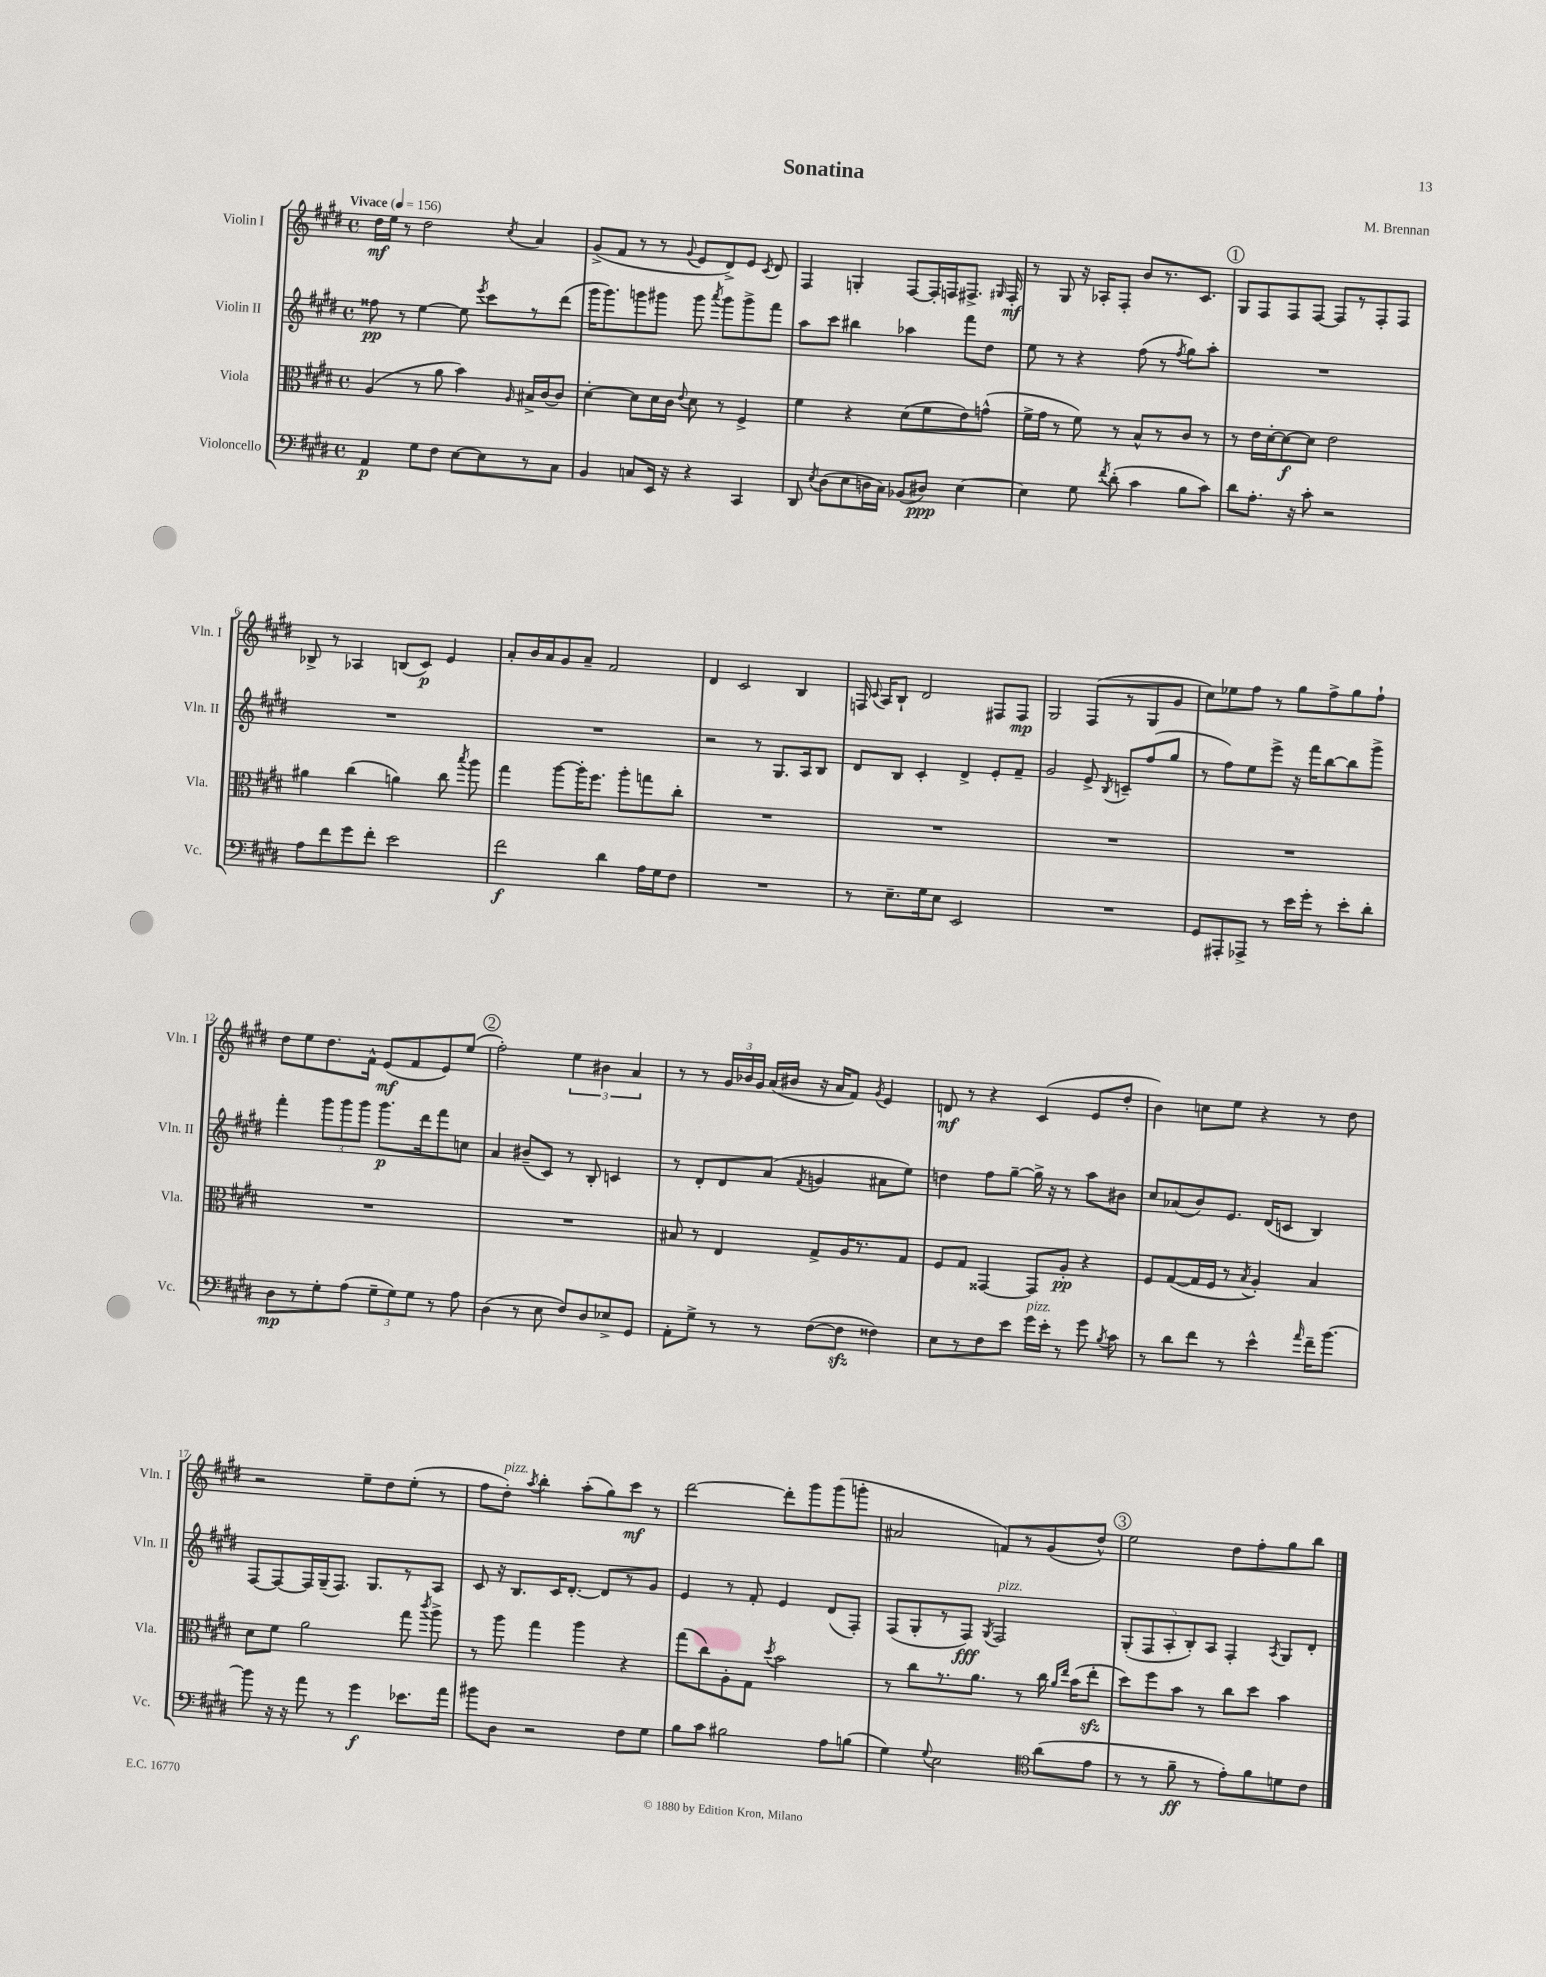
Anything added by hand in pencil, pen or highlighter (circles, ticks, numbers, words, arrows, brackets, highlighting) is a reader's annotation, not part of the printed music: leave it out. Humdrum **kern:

**kern	**dynam	**kern	**dynam	**kern	**dynam	**kern	**dynam
*part4	*part4	*part3	*part3	*part2	*part2	*part1	*part1
*staff4	*staff4	*staff3	*staff3	*staff2	*staff2	*staff1	*staff1
*I"Violoncello	*	*I"Viola	*	*I"Violin II	*	*I"Violin I	*
*I'Vc.	*	*I'Vla.	*	*I'Vln. II	*	*I'Vln. I	*
*clefF4	*	*clefC3	*	*clefG2	*	*clefG2	*
*k[f#c#g#d#]	*	*k[f#c#g#d#]	*	*k[f#c#g#d#]	*	*k[f#c#g#d#]	*
*M4/4	*	*M4/4	*	*M4/4	*	*M4/4	*
*met(c)	*	*met(c)	*	*met(c)	*	*met(c)	*
*MM156	*	*MM156	*	*MM156	*	*MM156	*
=1	=1	=1	=1	=1	=1	=1	=1
!	!	!	!	!	!	!LO:TX:a:B:t=Vivace	!
4AA/	p	(4A/	.	8ff##X\	pp	16dd#\LL	mf
.	.	.	.	.	.	16ee\JJ	.
.	.	.	.	8r	.	8r	.
8G#\L	.	8r	.	[4ee\	.	2dd#\	.
8F#\J	.	8a\	.	.	.	.	.
[8E\L	.	4b\)	.	8ee\]	.	.	.
.	.	.	.	8qeee/	.	.	.
8E\]	.	.	.	8ccc#\L	.	.	.
.	.	16qqA/	.	.	.	8qcc#/	.
8r	.	16B#X^/LL	.	8r	.	4a/	.
.	.	[16c#/J	.	.	.	.	.
8C#\J	.	8c#/J]	.	(8ddd#\J	.	.	.
=2	=2	=2	=2	=2	=2	=2	=2
4BB/	.	[4d#'\	.	16ggg#\KL	.	(8g#^/L	.
.	.	.	.	8.ggg#\)	.	.	.
.	.	.	.	.	.	8f#/J	.
8Cn/L	.	8d#\L]	.	8gggn\	.	8r	.
16EE/Jk	.	16d#\L	.	8ggg#X\J	.	8r	.
16r	.	16c#\JJ	.	.	.	.	.
.	.	8qqe/	.	.	.	8qqg#/	.
4r	.	8d#\	.	8ggg#\	.	8e/L	.
.	.	.	.	8qaaa/	.	.	.
.	.	8r	.	8ggg#\L	.	8d#^/)	.
4CC#/	.	4F#^/	.	8ggg#^\	.	8e/J	.
.	.	.	.	.	.	8qc#/	.
.	.	.	.	8fff#\J	.	8d#/	.
=3	=3	=3	=3	=3	=3	=3	=3
8DD#/	.	4f#\	.	8aa\L	.	4F#/	.
8qE/	.	.	.	.	.	.	.
(8D#\L	.	.	.	8ccc#\J	.	.	.
8E\	.	4r	.	4bb#X\	.	4Gn'/	.
16Dn\L	.	.	.	.	.	.	.
16C#\JJ)	.	.	.	.	.	.	.
(8BB-X/L	.	(8d#\L	.	4aa-X\	.	[8F#/L	.
8D#X/J)	ppp	8f#\	.	.	.	16F#'/L]	.
.	.	.	.	.	.	16Fn/J	.
[4E\	.	8e\)	.	8fff#\L	.	8.F#X^/J	.
.	.	(8gn^^\J	.	8dd#\J	.	.	.
.	.	.	.	.	.	16qqG#X/	.
.	.	.	.	.	.	16F#'/	mf
=4	=4	=4	=4	=4	=4	=4	=4
4E\]	.	16f#^\LL	.	8ee\	.	8r	.
.	.	16g#\JJ	.	.	.	.	.
.	.	8r	.	8r	.	8G#/	.
8G#\	.	8f#\)	.	4r	.	16r	.
.	.	.	.	.	.	16A-X'/KL	.
8qf#/	.	.	.	.	.	.	.
(8d#'\	.	8r	.	.	.	8F#'/J	.
4c#\	.	8B^^/L	.	(8ff#\	.	8b/L	.
.	.	8r	.	8r	.	8.r	.
.	.	.	.	8qff#/	.	.	.
8B\L	.	8c#/J	.	8gg#\L)	.	.	.
.	.	.	.	.	.	8.c#/J	.
8c#\J)	.	8r	.	8aa'\J	.	.	.
!!LO:REH:place=s1:t=1
=5	=5	=5	=5	=5	=5	=5	=5
8d#\L	.	8r	.	1r	.	8G#/L	.
8.A'\J	.	16e\LL	.	.	.	8F#/	.
.	.	[16d#'\J	.	.	.	.	.
.	.	8d#\_	f	.	.	8F#/	.
16r	.	.	.	.	.	.	.
8c#'\	.	8d#\J]	.	.	.	[8F#/J	.
2r	.	2e\	.	.	.	8F#/L]	.
.	.	.	.	.	.	8r	.
.	.	.	.	.	.	8F#'/	.
.	.	.	.	.	.	8F#/J	.
!!LO:LB:g=z
=6	=6	=6	=6	=6	=6	=6	=6
8A\L	.	4a#X\	.	1r	.	8B-X^/	.
8f#\	.	.	.	.	.	8r	.
8g#\	.	(4cc#\	.	.	.	4A-X/	.
8f#'\J	.	.	.	.	.	.	.
2e\	.	4an\)	.	.	.	(8Bn/L	.
.	.	.	.	.	.	8c#/J)	p
.	.	8cc#\	.	.	.	4e/	.
.	.	8qbb/	.	.	.	.	.
.	.	8aa\	.	.	.	.	.
=7	=7	=7	=7	=7	=7	=7	=7
2f#\	f	4gg#\	.	1r	.	8a'/L	.
.	.	.	.	.	.	16b/L	.
.	.	.	.	.	.	16a/J	.
.	.	[8aa\L	.	.	.	8g#/	.
.	.	16aa'\K]	.	.	.	8a~/J	.
.	.	8.ff#\J	.	.	.	.	.
4d#\	.	.	.	.	.	2f#/	.
.	.	8aa'\L	.	.	.	.	.
16A\LL	.	8ggn\	.	.	.	.	.
16G#\J	.	.	.	.	.	.	.
8F#\J	.	8cc#'\J	.	.	.	.	.
=8	=8	=8	=8	=8	=8	=8	=8
1r	.	1r	.	2r	.	4d#/	.
.	.	.	.	.	.	2c#/	.
.	.	.	.	8r	.	.	.
.	.	.	.	8.G#/L	.	.	.
.	.	.	.	.	.	4B/	.
.	.	.	.	16A/k	.	.	.
.	.	.	.	8B/J	.	.	.
=9	=9	=9	=9	=9	=9	=9	=9
8r	.	1r	.	8d#/L	.	16Fn/	.
.	.	.	.	.	.	8qqc#/	.
.	.	.	.	.	.	16A/KL	.
8.E~\L	.	.	.	8B/J	.	8B`/J	.
.	.	.	.	4c#'/	.	2d#/	.
16G#\k	.	.	.	.	.	.	.
8E\J	.	.	.	.	.	.	.
2EE/	.	.	.	4d#^/	.	.	.
.	.	.	.	8e'/L	.	8F#X/L	.
.	.	.	.	8f#~/J	.	8F#/J	mp
=10	=10	=10	=10	=10	=10	=10	=10
1r	.	1r	.	2g#/	.	2G#/	.
.	.	.	.	8e^/	.	(8F#/L	.
.	.	.	.	8qB/	.	.	.
.	.	.	.	8cn~/L	.	8r	.
.	.	.	.	(8ff#/	.	8G#/	.
.	.	.	.	8gg#/J	.	8g#/J	.
=11	=11	=11	=11	=11	=11	=11	=11
8GG#/L	.	1r	.	8r	.	8cc#\L)	.
8AAA#X'/	.	.	.	8ff#\L)	.	8ee-X\	.
8AAA-X^/J	.	.	.	8ee\	.	8ff#\J	.
8r	.	.	.	8eee^\J	.	8r	.
16e\LL	.	.	.	16r	.	8gg#\L	.
16g#'\JJ	.	.	.	16fff#\KL	.	.	.
8r	.	.	.	[8bb\	.	8ff#^\	.
8e'\L	.	.	.	8bb\]	.	8gg#\	.
8d#'\J	.	.	.	8ggg#^\J	.	8ff#`\J	.
!!LO:LB:g=z
=12	=12	=12	=12	=12	=12	=12	=12
8D#\L	mp	1r	.	4fff#'\	.	8dd#\L	.
8r	.	.	.	.	.	8ee\	.
8G#'\	.	.	.	12ggg#\L	.	8.dd#\	.
.	.	.	.	12ggg#\	.	.	.
(8A\J	.	.	.	.	.	.	.
.	.	.	.	12ggg#\J	.	.	.
.	.	.	.	.	.	16f#^^\Jk	.
12G#~\L	.	.	.	8.ggg#\L	p	(8e/L	mf
12G#\)	.	.	.	.	.	.	.
.	.	.	.	.	.	8f#/	.
12G#\J	.	.	.	.	.	.	.
.	.	.	.	16ddd#\k	.	.	.
8r	.	.	.	8fff#\	.	8e/)	.
8A\	.	.	.	8ccn\J	.	(8ee/J	.
!!LO:REH:place=s1:t=2
=13	=13	=13	=13	=13	=13	=13	=13
(4D#\	.	1r	.	4a/	.	2ff#'\)	.
8r	.	.	.	(8b#X~/L	.	.	.
8E\	.	.	.	8c#/J)	.	.	.
8F#/L)	.	.	.	8r	.	6ee\	.
8D#/	.	.	.	8B'/	.	.	.
.	.	.	.	.	.	6b#X\	.
8E-X^/	.	.	.	4cn/	.	.	.
.	.	.	.	.	.	6a/	.
8GG#/J	.	.	.	.	.	.	.
=14	=14	=14	=14	=14	=14	=14	=14
8AA'\L	.	8B#X/	.	8r	.	8r	.
8G#^\J	.	8r	.	8d#'/L	.	8r	.
8r	.	4E/	.	8d#/	.	24g#/LL	.
.	.	.	.	.	.	24b-X/	.
.	.	.	.	.	.	24g#/JJ	.
8r	.	.	.	(8a/J	.	(16a/LL	.
.	.	.	.	.	.	16b#X/JJ	.
.	.	.	.	8qf#/	.	.	.
([8F#\L	.	8G#^/L	.	4gn/	.	16r	.
.	.	.	.	.	.	16a/KL	.
8F#zz\J]	.	16A/K	.	.	.	8f#/J)	.
.	.	8.r	.	.	.	.	.
.	.	.	.	.	.	8qg#/	.
4F##X\)	.	.	.	8a#X\L	.	4e/	.
.	.	8G#/J	.	8ee\J)	.	.	.
=15	=15	=15	=15	=15	=15	=15	=15
8E\L	.	8F#/L	.	4ddn\	.	8dn/	mf
8r	.	8G#/J	.	.	.	8r	.
8F#\	.	[4GG##X/	.	8ff#\L	.	4r	.
8e\J	.	.	.	[8gg#~\J	.	.	.
!LO:TX:a:i:t=pizz.	!	!	!	!	!	!	!
16g#\LL	.	8GG##/L]	.	16gg#^\]	.	(4c#/	.
16e'\JJ	.	.	.	16r	.	.	.
8r	.	8A'/J	pp	8r	.	.	.
8g#\	.	4r	.	8aa\L	.	8e/L	.
8qB/	.	.	.	.	.	.	.
8c#\	.	.	.	8b#X\J	.	8dd#'/J	.
=16	=16	=16	=16	=16	=16	=16	=16
8r	.	8F#/L	.	8cc#/L	.	4b\)	.
8d#\L	.	([8G#/	.	(8a-X/	.	.	.
8f#\J	.	16G#/L]	.	8b/)	.	8ccn\L	.
.	.	16F#/JJ	.	.	.	.	.
8r	.	8r	.	8.e/J	.	8ee\J	.
.	.	8qB/	.	.	.	.	.
4e^^\	.	4A'/)	.	.	.	4r	.
.	.	.	.	(16d#/KL	.	.	.
.	.	.	.	8cn/J	.	.	.
16qqa/	.	.	.	.	.	.	.
16f#~\KL	.	4B/	.	4B/)	.	8r	.
[8.b\J	.	.	.	.	.	.	.
.	.	.	.	.	.	8dd#\	.
!!LO:LB:g=z
=17	=17	=17	=17	=17	=17	=17	=17
8b\]	.	8d#\L	.	[8F#/L	.	2r	.
16r	.	8f#\J	.	8F#/_	.	.	.
16r	.	.	.	.	.	.	.
8a\	.	2a\	.	16F#/L]	.	.	.
.	.	.	.	(16G#~/J	.	.	.
8r	.	.	.	8.F#/J)	.	.	.
4g#\	f	.	.	.	.	8ee~\L	.
.	.	.	.	8.G#/L	.	.	.
.	.	.	.	.	.	8dd#\	.
8.e-X\L	.	8gg#\	.	8r	.	(8ee'\J	.
.	.	8qccc#/	.	.	.	.	.
.	.	8aa^\	.	8A/J	.	8r	.
16a\Jk	.	.	.	.	.	.	.
=18	=18	=18	=18	=18	=18	=18	=18
8b#X\L	.	8r	.	8c#/	.	8ff#\L	.
!	!	!	!	!	!	!LO:TX:a:i:t=pizz.	!
8D#\J	.	8aa\	.	16r	.	8dd#'\J)	.
.	.	.	.	8.B/L	.	.	.
.	.	.	.	.	.	8qaa/	.
2r	.	4gg#\	.	.	.	4bb'\	.
.	.	.	.	16c#/K	.	.	.
.	.	.	.	[8.d#'/J	.	.	.
.	.	4aa\	.	.	.	(8aa'\L	.
.	.	.	.	8d#/L]	.	8gg#\)	.
8F#\L	.	4r	.	8r	.	8ccc#\J	mf
8G#\J	.	.	.	8g#/J	.	8r	.
=19	=19	=19	=19	=19	=19	=19	=19
8B\L	.	(8gg#\L	.	4e/	.	[2ddd#\	.
8c#\J	.	8cc#\)	.	.	.	.	.
2B#X\	.	8A'\	.	8r	.	.	.
.	.	8G#\J	.	8f#'/	.	.	.
.	.	8qdd#/	.	.	.	.	.
.	.	2b\	.	4e/	.	8ddd#'\L]	.
.	.	.	.	.	.	8ggg#\	.
8A\L	.	.	.	(8d#/L	.	(8ggg#\	.
(8Bn\J	.	.	.	8F#'/J)	.	8gggn'\J	.
=20	=20	=20	=20	=20	=20	=20	=20
4G#\)	.	8r	.	(8F#/L	.	2a#X/	.
.	.	8cc#\L	.	8G#'/	.	.	.
8qqG#/	.	.	.	.	.	.	.
2E\	.	8.r	.	8r	.	.	.
.	.	.	.	8F#/J)	fff	.	.
.	.	8.a\J	.	.	.	.	.
.	.	.	.	8qG#/	.	.	.
!	!	!	!	!LO:TX:a:i:t=pizz.	!	!	!
.	.	.	.	2F#/	.	8fn/L)	.
.	.	8r	.	.	.	8r	.
*clefC4	*	*	*	*	*	*	*
(8a\L	.	16cc#\	.	.	.	(8g#/	.
.	.	16qqa/LL	.	.	.	.	.
.	.	16qqee/JJ	.	.	.	.	.
.	.	(16b\KL	.	.	.	.	.
8e\J	.	8eezz'\J	.	.	.	8dd#^^/J)	.
!!LO:REH:place=s1:t=3
=21	=21	=21	=21	=21	=21	=21	=21
8r	.	8dd#\L)	.	(10G#'/L	.	2ee\	.
.	.	.	.	10F#/	.	.	.
8r	.	8ff#\	.	.	.	.	.
.	.	.	.	10A'/	.	.	.
8f#~\	ff	8b\J	.	.	.	.	.
.	.	.	.	10B'/)	.	.	.
8r	.	8r	.	.	.	.	.
.	.	.	.	10A/J	.	.	.
8e'\L)	.	8cc#\L	.	4F#'/	.	8dd#\L	.
8f#\	.	8dd#\J	.	.	.	8ff#'\	.
.	.	.	.	8qA/	.	.	.
8dn\	.	4b\	.	8G#/L	.	8gg#\	.
8c#\J	.	.	.	8d#'/J	.	8bb\J	.
==	==	==	==	==	==	==	==
*-	*-	*-	*-	*-	*-	*-	*-
